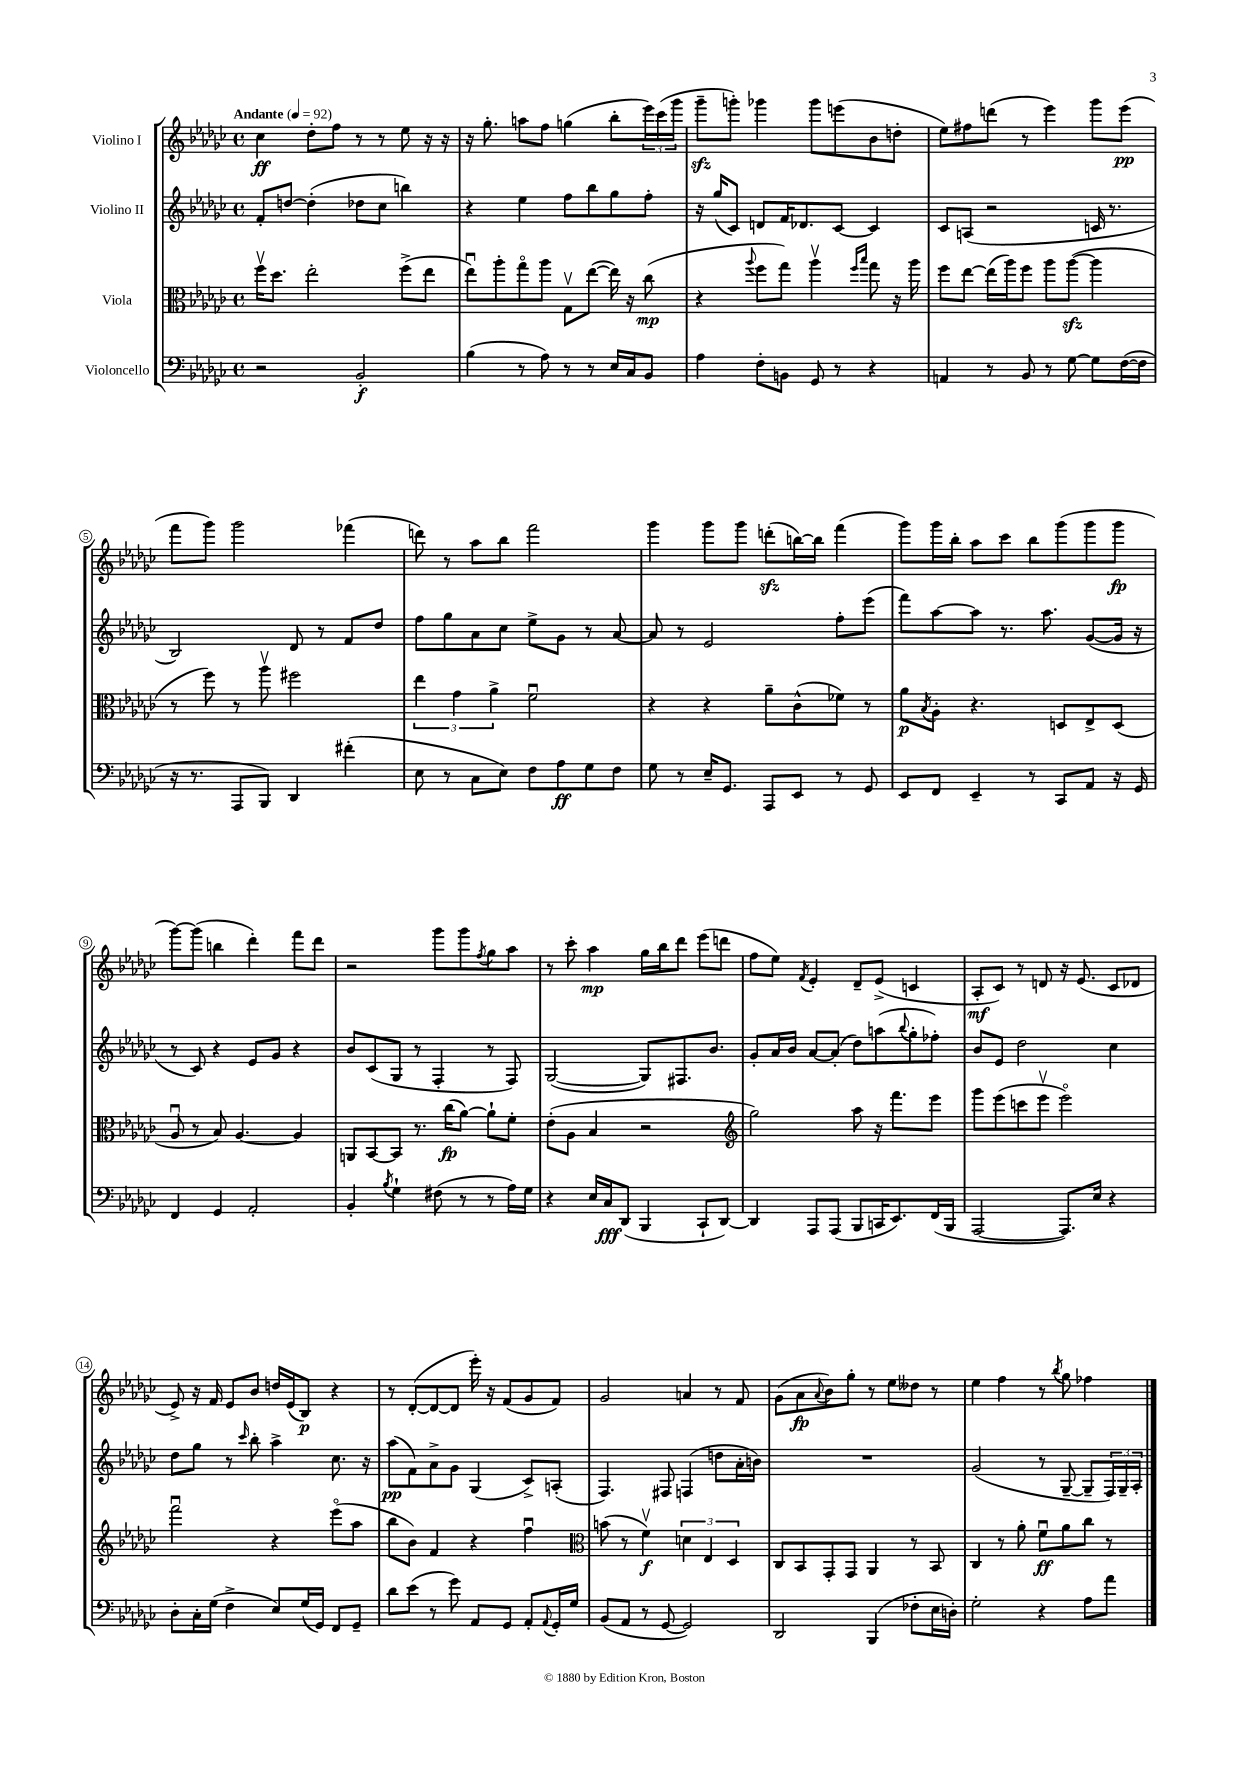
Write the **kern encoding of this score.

**kern	**kern	**kern	**kern
*staff4	*staff3	*staff2	*staff1
*clefF4	*clefC3	*clefG2	*clefG2
*k[b-e-a-d-g-c-]	*k[b-e-a-d-g-c-]	*k[b-e-a-d-g-c-]	*k[b-e-a-d-g-c-]
*M4/4	*M4/4	*M4/4	*M4/4
*met(c)	*met(c)	*met(c)	*met(c)
*MM92	*MM92	*MM92	*MM92
2r	16ffv	8f'	4cc-
.	8.dd-	.	.
.	.	[8dd	.
.	2ee-'	(4dd']	8dd-'
.	.	.	8ff
2BB-'	.	8dd-	8r
.	.	8cc-	8r
.	(8ff^	4bb)	8ee-
.	8ee-	.	16r
.	.	.	16r
=	=	=	=
(4B-	8ee-u)	4r	16r
.	.	.	8.gg-'
.	8aa-'	.	.
8r	8gg-o	4ee-	8aa
8A-)	8aa-	.	8ff
8r	8G-v	8ff	(4gg
8r	([8ee-	8bb-	.
16E-	16ee-])	8gg-	8bb-'
16C-	16r	.	.
8BB-	(8cc-	8ff'	24eee-)
.	.	.	(24ccc-
.	.	.	24ggg-
=	=	=	=
4A-	4r	16r	8ggg-~
.	.	(16gg-	.
.	.	8c-)	8ggg')
.	8qqaa-	.	.
8F'	8ff	8d	4ggg-
8BB	8gg-)	16f	.
.	.	8.d-	.
8GG-	4aa-v	.	8ggg-
8r	.	[8c-	(8eee
.	16qqff	.	.
.	16qqbb-	.	.
4r	8gg-	4c-]	8b-
.	16r	.	8dd'
.	16aa-	.	.
=	=	=	=
4AA	8ff	8c-	8ee-)
.	[8ee-	(8A	8ff#
8r	(16ee-]	2r	(8ddd
.	16aa-)	.	.
8BB-	8ff	.	8r
8r	8aa-	.	4eee-)
[8G-	([8aa-	.	.
8G-]	4aa-]	16c	8ggg-
.	.	8.r	.
([16F	.	.	(8eee-
16F]	.	.	.
=	=	=	=
16r	8r	2B-)	8fff
8.r	.	.	.
.	8ff)	.	8ggg-)
8AAA-	8r	.	2ggg-
8BBB-)	8aa-v	.	.
4DD-	2ff#	8d-	.
.	.	8r	.
(4f#'	.	8f	(4fff-
.	.	8dd-	.
=	=	=	=
8E-	6ee-	8ff	8ddd)
8r	.	8gg-	8r
.	6g-	.	.
8C-	.	8a-	8aa-
.	6a-^	.	.
8E-)	.	8cc-	8bb-
8F	2fu	8ee-^	2fff
8A-	.	8g-	.
8G-	.	8r	.
8F	.	[8a-	.
=	=	=	=
8G-	4r	8a-]	4ggg-
8r	.	8r	.
16E-~	4r	2e-	8ggg-
8.GG-	.	.	.
.	.	.	8ggg-
8AAA-	8a-~	.	(8ddd'
8EE-	(8c-^^	.	[16bb)
.	.	.	16bb]
8r	8f-)	8ff'	(4fff
8GG-	8r	(8eee-	.
=	=	=	=
8EE-	8a-	8fff)	8ggg-)
.	8qB-	.	.
8FF	8A-'	[8aa-	16ggg-
.	.	.	16bb-'
4EE-~	4.r	8aa-]	8aa-
.	.	8.r	8ccc-
8r	.	.	8bb-
.	.	8.aa-	.
8CC-	8D	.	(8ggg-
8AA-	8E-^	([8g-	8ggg-
16r	(8D	16g-]	8ggg-
16GG-	.	16r	.
=	=	=	=
4FF	8A-u	8r	[8ggg-)
.	8r	8c-)	(8ggg-]
4GG-	8B-)	4r	4bb
.	[4.A-	.	.
2AA-'	.	8e-	4ddd-')
.	.	8g-	.
.	4A-]	4r	8fff
.	.	.	8ddd-
=	=	=	=
4BB-'	8AA	8b-	2r
.	[8BB-	(8c-	.
8qB-	.	.	.
4G-`	8BB-]	8G-	.
.	8.r	8r	.
(8F#	.	4F'	8ggg-
.	(16cc-	.	.
8r	[8a-)	.	8ggg-
.	.	.	8qff
8r	8a-`]	8r	8gg-
16A-)	8f'	8F)	8aa-
16G-	.	.	.
=	=	=	=
4r	(8e-'	([2G-	8r
.	8A-	.	8ccc-'
16E-	4B-	.	4aa-
16C-	.	.	.
(8DD-	.	.	.
4BBB-	2r	8G-])	16gg-
.	.	.	16bb-
.	.	8.F#	8ddd-
8CC-`	.	.	(8eee-
.	.	8.b-	.
[8DD-)	.	.	8ddd
=	=	=	=
*	*clefG2	*	*
4DD-]	2gg-)	8g-'	8ff
.	.	16a-	8ee-)
.	.	16b-	.
.	.	.	8qf
8AAA-	.	[8a-	4e-'
(8AAA-	.	(8a-']	.
8BBB-	8aa-	8dd-)	8d-~
16CC	16r	(8aa	(8e-^
8.EE-)	8.fff	.	.
.	.	8qqbb-	.
.	.	8gg-'	4c
(16FF	8eee-	8ff-')	.
16BBB-	.	.	.
=	=	=	=
[2AAA-	8ggg-	8b-	8A-'
.	(8eee-	8e-	8c-)
.	8ccc	2dd-	8r
.	8eee-v	.	8d
8.AAA-])	2eee-o)	.	16r
.	.	.	(8.e-
16E-	.	.	.
4r	.	4cc-	8c-
.	.	.	8d-
=	=	=	=
8D-'	2fffu	8dd-	8e-^)
16C-'	.	8gg-	16r
(16G-	.	.	16f
4F^	.	8r	8e-
.	.	16qqccc-	.
.	.	8bb-'	8b-
8E-)	4r	4aa-^	16dd
.	.	.	(16e-
(16G-	.	.	8B-)
16GG-)	.	.	.
8FF	(8eee-o	8.cc-	4r
8GG-~	8aa-	.	.
.	.	16r	.
=	=	=	=
8d-	8bb-	(8aa-	8r
(8e-	8b-)	8f)	([8d-'
8r	4f	8a-^	8d-_
8g-)	.	8g-	8d-]
8AA-	4r	(4G-	16eee-')
.	.	.	16r
8GG-	.	.	(8f
8AA-'	4ffu	8c-^)	8g-
8qqAA-	.	.	.
16GG-'	.	(8A'	8f)
16G-	.	.	.
=	=	=	=
*	*clefC3	*	*
(8BB-	(8b	4.F)	2g-
8AA-	8r	.	.
8r	4fv)	.	.
[8GG-	.	8F#	.
2GG-])	6d	(4F	4a
.	6E-	.	.
.	.	8dd	8r
.	6D-	.	.
.	.	16a-'	8f
.	.	16b)	.
=	=	=	=
2DD-	8C-	1r	(8g-
.	8BB-	.	8a-
.	.	.	8qqa-
.	8GG-'	.	8b-)
.	8GG-	.	8gg-'
(4BBB-	4AA-	.	8r
.	.	.	8ee-
8F-'	8r	.	8dd--
16E-	8BB-	.	8r
16D')	.	.	.
=	=	=	=
2G-'	4C-	(2g-	4ee-
.	8r	.	4ff
.	8a-'	.	.
4r	8fu	8r	8r
.	.	.	8qbb-
.	8a-	[8G-~	8gg-
8A-	8cc-	8G-~]	4ff-
8a-	8r	24F)	.
.	.	24G-~	.
.	.	24A-'	.
==	==	==	==
*-	*-	*-	*-
